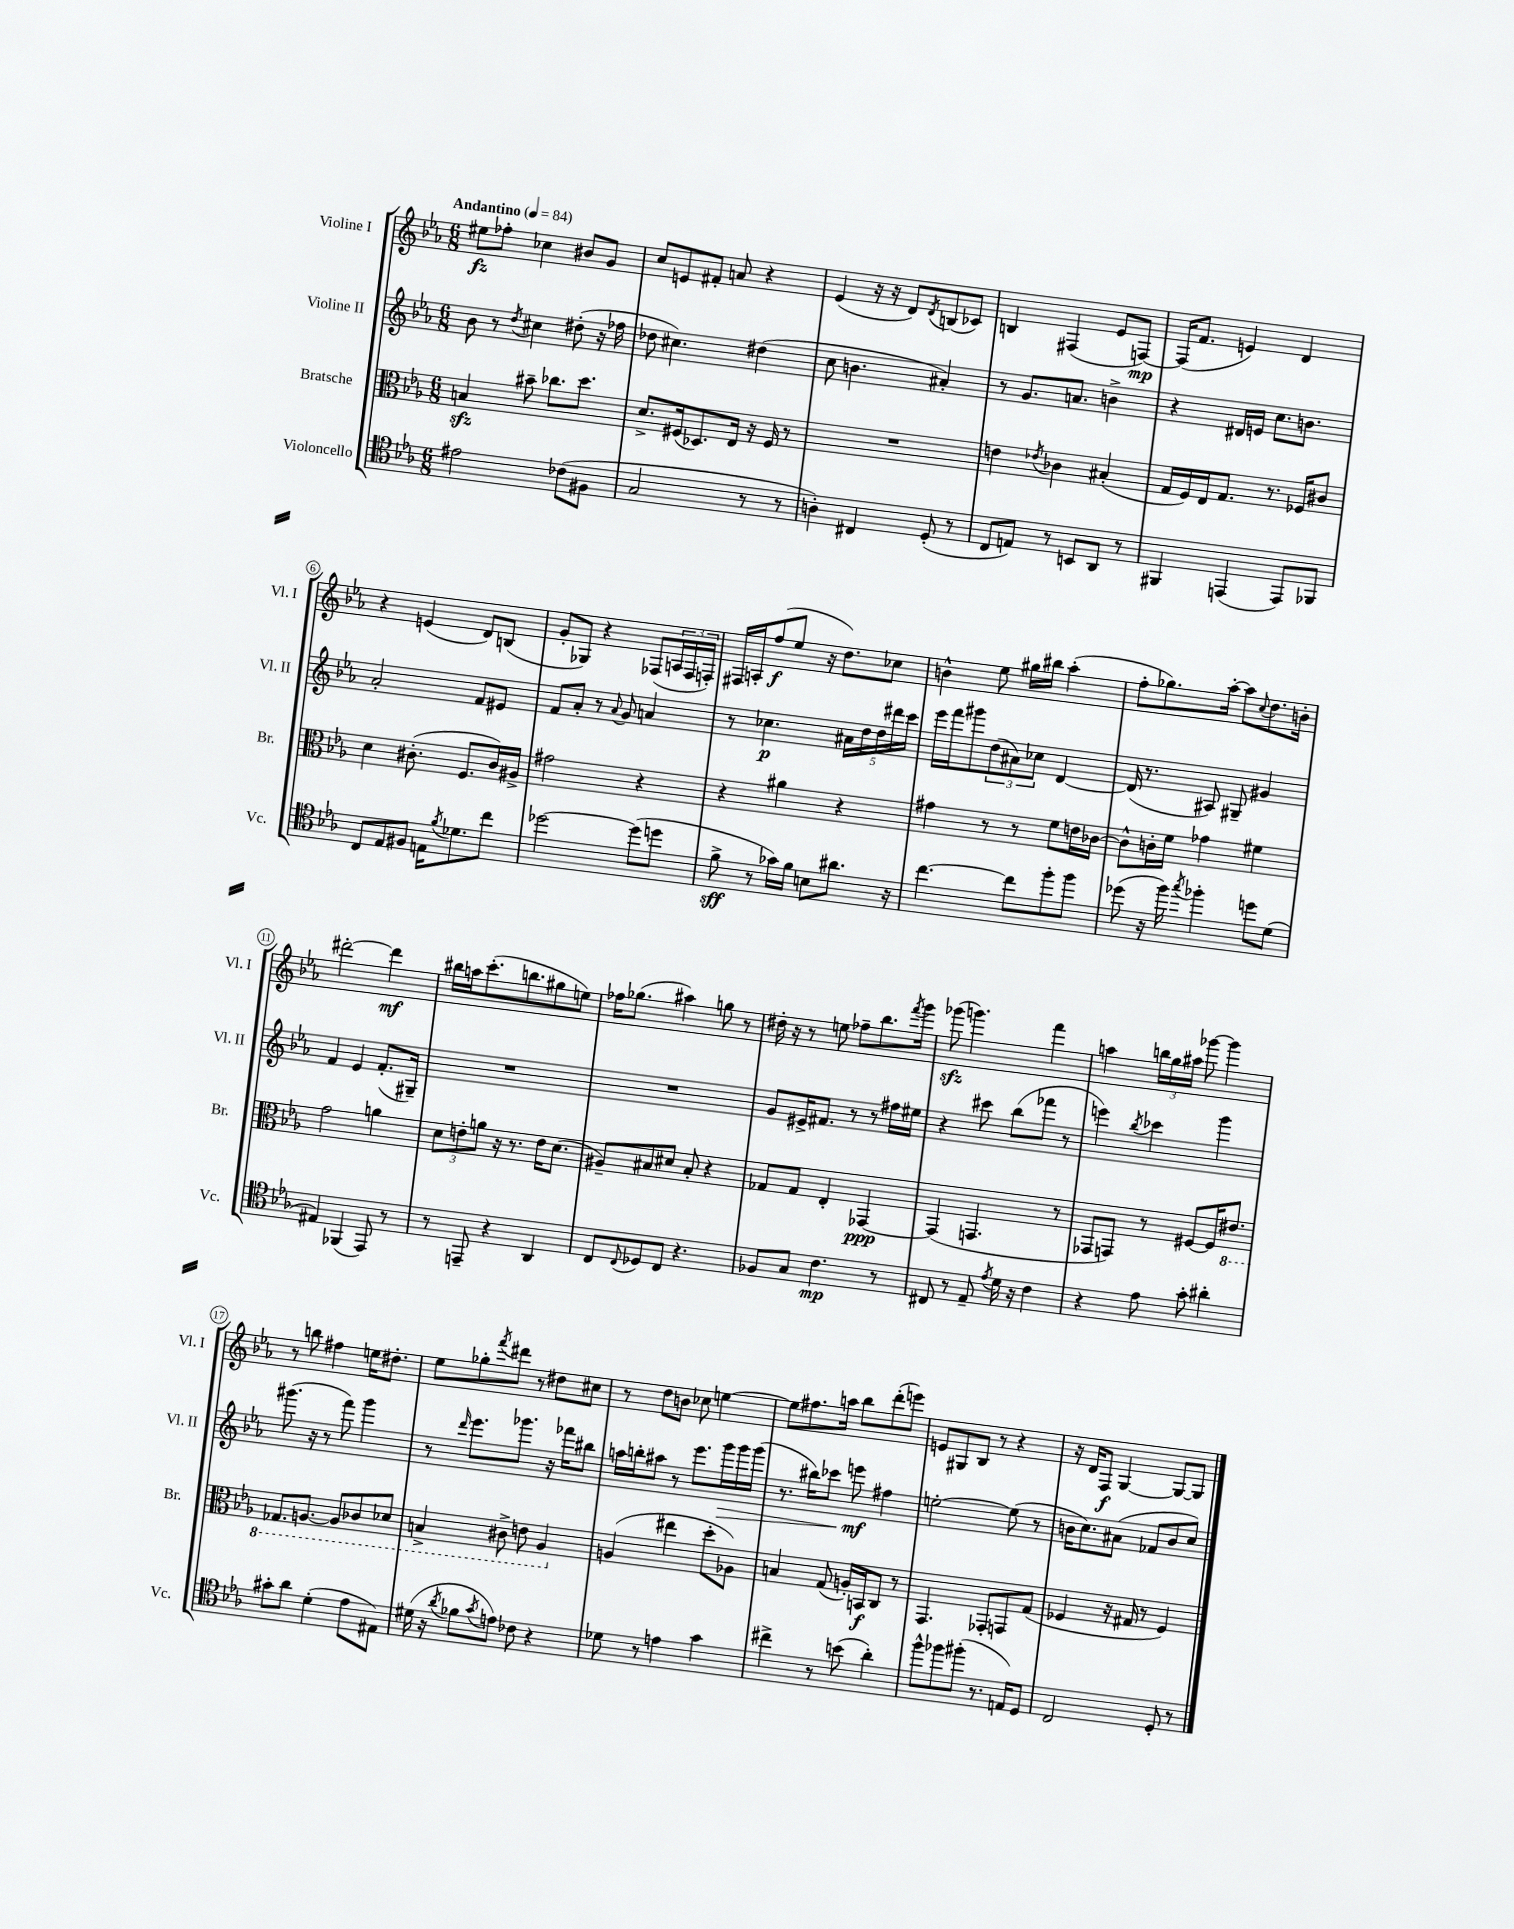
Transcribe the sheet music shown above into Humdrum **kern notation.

**kern	**kern	**kern	**kern
*staff4	*staff3	*staff2	*staff1
*clefC4	*clefC3	*clefG2	*clefG2
*k[b-e-a-]	*k[b-e-a-]	*k[b-e-a-]	*k[b-e-a-]
*M6/8	*M6/8	*M6/8	*M6/8
*MM84	*MM84	*MM84	*MM84
2e#	4B	8b-	8ee#
.	.	8r	8ff-'
.	.	8qdd	.
.	8b#~	4cc#	4cc-
.	8.cc-	.	.
(8c-	.	(8dd#'	8b#
.	8.dd	.	.
8F#	.	16r	8g
.	.	16ff-	.
=	=	=	=
2G	8.d^	8dd-	8cc
.	.	4.cc#)	8e
.	(16F#	.	.
.	8.D-)	.	8f#'
.	.	.	8a
.	16E-	.	.
8r	16r	(4dd#	4r
.	16F#	.	.
8r	8r	.	.
=	=	=	=
4A')	2.r	8cc	(4e-
.	.	4.b	.
4C#	.	.	16r
.	.	.	16r
.	.	.	8d)
.	.	.	8qd
(8D'	.	4a#')	(8B
8r	.	.	8c-)
=	=	=	=
8C	4e	8r	4B
8E)	.	8.g	.
.	8qe-	.	.
8r	4c-	.	(4F#
.	.	8.a	.
8BB	.	.	.
8AA-	(4B#'	4b^	8e-
8r	.	.	[8F)
=	=	=	=
4FF#	16G	4r	(16F]
.	16F)	.	8.f
.	16E-	.	.
.	8.G	.	.
(4EE	.	16d#	4e)
.	.	16e	.
.	8.r	8.cc	.
8EE)	.	.	4d
.	16F-	8.b	.
8FF-	8c#	.	.
=	=	=	=
8C	4d	2a-'	4r
8E-	.	.	.
8F#	(8.c#'	.	(4e
16E	.	.	.
8qf	.	.	.
8.d-	8.F	.	.
.	.	8f	8d)
8cc	16c#)	8e#	(8B
.	16A#^	.	.
=	=	=	=
[2dd-	2g#	8f	8g'
.	.	8a-'	8G-)
.	.	8r	4r
.	.	8qqa-	.
.	.	8g	.
(8dd-]	4r	4a	(8F-
8dd	.	.	24A
.	.	.	24F-
.	.	.	24F')
=	=	=	=
8f^	4r	8r	16F#
.	.	.	16A'
8r	.	4.cc-	(8ff
16g-)	4a#	.	8ee-
16f	.	.	.
8B	.	.	16r
.	.	.	8.dd)
8.a#	4r	20a#	.
.	.	20dd	.
.	.	20dd	.
.	.	.	8cc-
.	.	20ddd#	.
16r	.	.	.
.	.	20ccc	.
=	=	=	=
[4.cc	4g#	16eee-	4b^^
.	.	16fff	.
.	.	8ggg#	.
.	8r	(12dd	8ee-
.	.	12a#)	.
8cc]	8r	.	16gg#
.	.	12cc-	.
.	.	.	16bb#
8ff'	8f	[4d	(4aa-'
8ff	16e	.	.
.	[16c-	.	.
=	=	=	=
(8dd-	8c-^^]	(16d]	8ff'
.	.	8.r	.
16r	16c'	.	8.gg-)
16ff)	16f	.	.
8qgg	.	.	.
4ff-'	4g-	8A#)	.
.	.	.	[16aa-'
.	.	8G#~	8aa-]
.	.	.	8qqcc
8dd	4f#	4g#	8.dd
(8d	.	.	.
.	.	.	16b'
=	=	=	=
4E#)	2g	4f	[2ddd#'
(4FF-	.	4e-	.
8EE-)	4a	(8.f'	4ddd#]
8r	.	.	.
.	.	16G#~)	.
=	=	=	=
8r	12d	2.r	16bb#
.	.	.	16aa
.	12e'	.	.
8EE~	.	.	(8.ccc'
.	12a	.	.
4r	16r	.	.
.	8.r	.	8.bb
4AA-	16e	.	8gg#
.	(8.d	.	.
.	.	.	8ee)
=	=	=	=
8C	8A#~)	2.r	16ff-
.	.	.	(8.gg-
8qqC	.	.	.
8D-	8B#	.	.
8C	8d#	.	4aa#)
4.r	8B#'	.	.
.	4r	.	8gg
.	.	.	8r
=	=	=	=
8F-	8G-	8g	16dd#'
.	.	.	16r
8G	8G-	16e#^	8r
.	.	8.f#	.
4.c	4E-'	.	8ee
.	.	8r	8ff-~
.	[4GG-	8r	8.bb-
8r	.	16ff#	.
.	.	.	8qfff
.	.	16ee#	16ggg
=	=	=	=
8C#	(4GG-]	4r	(8ggg-
8r	.	.	4.ggg)
8E-~	4.GG	8ccc#	.
8qe-	.	.	.
16d	.	(8bb-	.
16r	.	.	.
4c	.	8fff-	4fff
.	8r	8r	.
=	=	=	=
4r	8GG-	4eee)	4aa
.	8GG)	.	.
.	.	8qbb-	.
8e-	8r	4ccc-	24bb
.	.	.	24gg
.	.	.	24aa#
8g'	[8F#	.	[8ggg-
4a#'	16F#]	4ggg	4ggg-]
.	8.E#	.	.
=	=	=	=
8g#'	8.GG-	(8.ggg#	8r
8a-	.	.	8bb
.	[8.AA	16r	.
(4d'	.	8r	4ff#
.	8AA]	8fff)	.
8e-	8C-	4ggg#	16ee
.	.	.	8.dd#'
8E#)	8D-	.	.
=	=	=	=
(16d#	4BB^	8r	8ee-
16r	.	.	.
8qa-	.	16qqddd	.
8f-	.	8.eee-	8gg-'
8qg	.	.	8qfff
8e)	8C#^	.	8ddd#
.	.	8.ggg-	.
8c-	8E	.	8r
4r	4AA-	16r	8dd#
.	.	16fff-	.
.	.	8bb#	8cc#
=	=	=	=
8d-	(4A	16aa	8r
.	.	16bb'	.
8r	.	8aa#	8dd
4e	4ee#	8r	8b
.	.	8.eee-	8cc-
4g	8dd'	.	[4ee
.	.	16ggg	.
.	8A-)	16ggg	.
.	.	(16ggg	.
=	=	=	=
4cc#^	4B	8.r	8ee]
.	.	.	8.ff#
.	.	16bb#)	.
8r	(8G	8ccc-	.
.	.	.	16aa
(8b	16A')	8eee	8bb-
.	16BB	.	.
4a-')	8C	4ff#	(8ddd'
.	8r	.	8eee)
=	=	=	=
8ff^^	4.GG	[2ee'	8e
8ff-	.	.	8G#
(8ff#'	.	.	8B-
8.r	8GG-'	.	8r
.	8GG	(8ee]	4r
16E)	.	.	.
8D	(8G	8r	.
=	=	=	=
2C	4F-	16b	16r
.	.	8.cc)	16d
.	.	.	8F
.	16r	(8a#	[4G
.	16G#	.	.
.	8r	8f-	.
8D'	4F-)	8b	8G_
8r	.	8cc)	8G]
==	==	==	==
*-	*-	*-	*-
